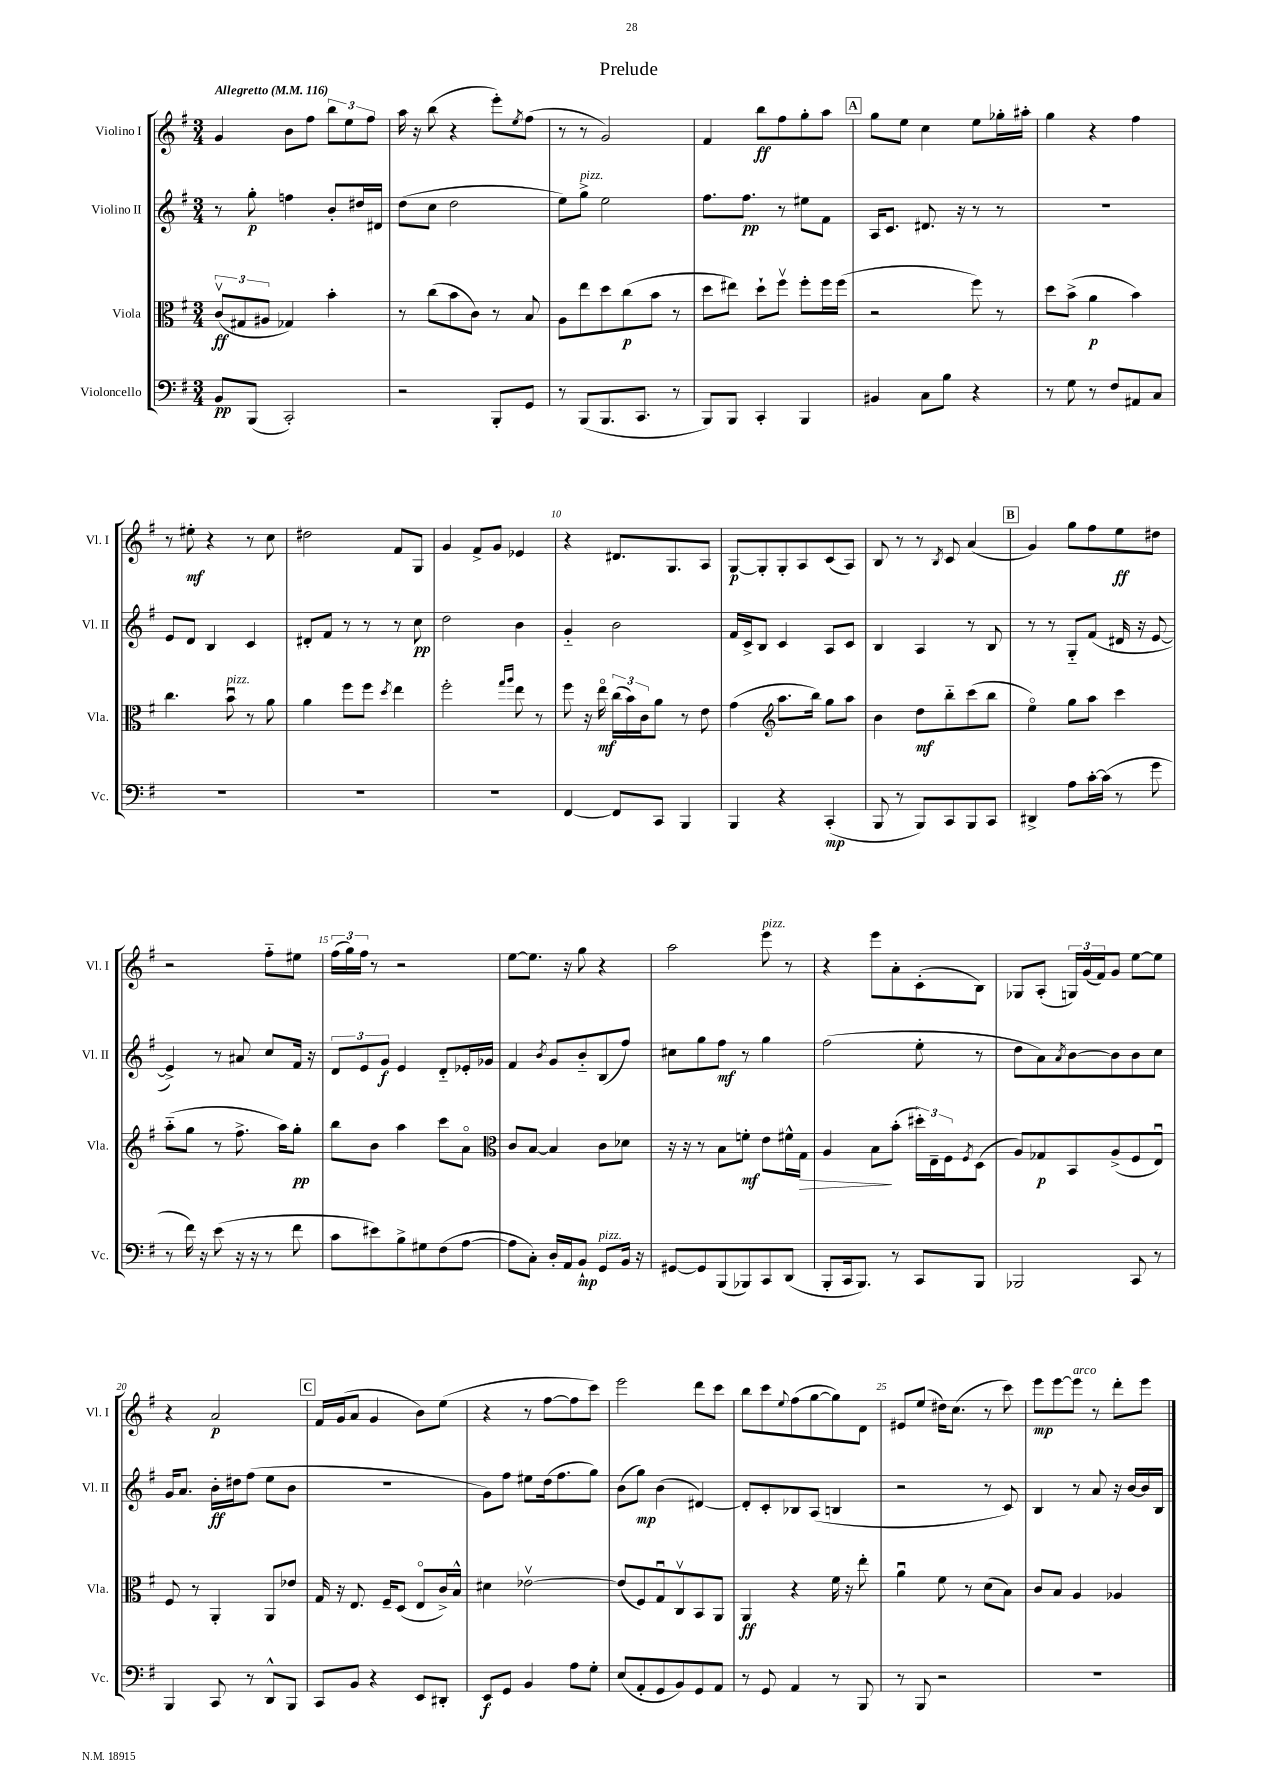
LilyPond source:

\header { title = "Prelude" }
<<
\new StaffGroup <<
\new Staff = "s0" \with { instrumentName = "Violino I" shortInstrumentName = "Vl. I" } {
    \clef treble \key g \major \numericTimeSignature \time 3/4 \tempo "Allegretto" 4 = 116
    g'4 b'8 fis''8 \tuplet 3/2 { b''8 e''8 fis''8 } |
    a''16 r16 b''8( r4 e'''8-.) \acciaccatura { e''8 } fis''8( |
    r8 r8 g'2) |
    fis'4 b''8\ff fis''8 g''8-. a''8 |
    \mark \markup { \box "A" } g''8 e''8 c''4 e''8 ges''16-. ais''16-. |
    g''4 r4 fis''4 |
    r8 eis''8-.\mf r4 r8 c''8 |
    dis''2 fis'8 g8 |
    g'4 fis'8-> g'8 ees'4 |
    r4 dis'8. g8. a8 |
    g8~\p g8-. g8-. a8 c'8( a8) |
    b8 r8 r8 \acciaccatura { b8 } c'8 a'4( |
    \mark \markup { \box "B" } g'4) g''8 fis''8 e''8\ff dis''8 |
    r2 fis''8-_ eis''8 |
    \tuplet 3/2 { fis''16( g''16) fis''16 } r8 r2 |
    e''8~ e''8. r16 g''8 r4 |
    a''2 e'''8^\markup { \italic "pizz." } r8 |
    r4 e'''8 a'8-. c'8-.( b8) |
    ges8 a8-.( \tuplet 3/2 { g16) g'16( fis'16) } g'8 e''8~ e''8 |
    r4 a'2\p |
    \mark \markup { \box "C" } fis'16 g'16( a'8 g'4 b'8) e''8( |
    r4 r8 fis''8~ fis''8 c'''8) |
    e'''2 d'''8 c'''8 |
    b''8 c'''8 \appoggiatura { e''8 } fis''8( g''8~ g''8) d'8 |
    eis'8 e''8( dis''16) c''8.( r8 c'''8) |
    e'''8\mp e'''8~ e'''8^\markup { \italic "arco" } r8 d'''8-. e'''8 \bar "|." |
}
\new Staff = "s1" \with { instrumentName = "Violino II" shortInstrumentName = "Vl. II" } {
    \clef treble \key g \major \numericTimeSignature \time 3/4
    r8 g''8-.\p f''4 b'8-. dis''16 dis'16 |
    d''8( c''8 d''2 |
    e''8) g''8->^\markup { \italic "pizz." } e''2 |
    fis''8. fis''8.\pp r8 eis''8 fis'8 |
    \mark \markup { \box "A" } a16 c'8. dis'8. r16 r8 r8 |
    R2. |
    e'8 d'8 b4 c'4 |
    dis'8-. fis'8 r8 r8 r8 c''8\pp |
    d''2 b'4 |
    g'4-_ b'2 |
    fis'16 c'16-> b8 c'4 a8 c'8 |
    b4 a4 r8 b8 |
    \mark \markup { \box "B" } r8 r8 g8-_ fis'8( dis'16 r16 e'8~ |
    e'4->) r8 ais'8 c''8 fis'16 r16 |
    \tuplet 3/2 { d'8 e'8 g'8\f } e'4 d'8-_ ees'16-. ges'16 |
    fis'4 \acciaccatura { b'8 } g'8 b'8-_ b8( fis''8) |
    cis''8 g''8 fis''8\mf r8 g''4 |
    fis''2( e''8-. r8 |
    d''8 a'8) \acciaccatura { a'8 } b'8~ b'8 b'8 c''8 |
    g'16 a'8. b'16-.\ff dis''16 fis''8( e''8 b'8 |
    \mark \markup { \box "C" } R2. |
    g'8) fis''8 eis''8 d''16( fis''8. g''8) |
    b'8( g''8\mp) b'4( dis'4~) |
    dis'8-. c'8-. bes8 a8( b4 |
    r2 r8 c'8) |
    b4 r8 a'8 r16 b'16~ b'16 b16 \bar "|." |
}
\new Staff = "s2" \with { instrumentName = "Viola" shortInstrumentName = "Vla." } {
    \clef alto \key g \major \numericTimeSignature \time 3/4
    \tuplet 3/2 { c'8\upbow\ff( gis8 ais8 } ges4) b'4-. |
    r8 c''8( b'8 c'8) r8 b8 |
    a8 e''8 d''8 c''8\p( b'8 r8 |
    d''8 eis''8) d''8-! fis''8\upbow fis''8-. fis''16 fis''16( |
    \mark \markup { \box "A" } r2 fis''8) r8 |
    d''8 b'8->( a'4\p b'4) |
    c''4. b'8\downbow^\markup { \italic "pizz." } r8 a'8 |
    a'4 fis''8 fis''8 \acciaccatura { d''8 } e''4 |
    fis''2-. \grace { g''16 a''16 } e''8 r8 |
    fis''8 r16 e''16\flageolet\mf \tuplet 3/2 { c''16( b'16) c'16 } a'8 r8 e'8 |
    g'4( \clef treble a''8. b''16) g''8 a''8 |
    b'4 d''8\mf b''8-_ c'''8( b''8 |
    \mark \markup { \box "B" } e''4\flageolet) g''8 a''8 c'''4 |
    a''8-_( g''8 r8 fis''8.-> a''16) g''8-.\pp |
    b''8 b'8 a''4 c'''8 a'8\flageolet |
    \clef alto c'8 b8~ b4 c'8 des'8 |
    r16 r16 r8 b8 f'8-.\mf e'8 fis'16-^ g16\> |
    a4 b8\! b'8-.( \tuplet 3/2 { dis''16-.) e16-- fis16 } \acciaccatura { fis8 } d8( |
    a8) ges8\p b,8 a8->( fis8 e8\downbow) |
    fis8 r8 a,4-. a,8 ees'8 |
    \mark \markup { \box "C" } g16 r16 e8. fis16-- d8( e8\flageolet c'16->) b16-^ |
    dis'4 ees'2~\upbow |
    ees'8( fis8) g8\downbow c8\upbow b,8 a,8 |
    a,4\ff r4 fis'16 r16 e''8-. |
    a'4\downbow fis'8 r8 d'8( b8) |
    c'8 b8 a4 aes4 \bar "|." |
}
\new Staff = "s3" \with { instrumentName = "Violoncello" shortInstrumentName = "Vc." } {
    \clef bass \key g \major \numericTimeSignature \time 3/4
    b,8\pp b,,8( c,2-.) |
    r2 b,,8-. g,8 |
    r8 b,,8( b,,8. c,8. r8 |
    b,,8) b,,8 c,4-. b,,4 |
    \mark \markup { \box "A" } bis,4 c8 b8 r4 |
    r8 g8 r8 fis8 ais,8 c8 |
    R2. |
    R2. |
    R2. |
    fis,4~ fis,8 c,8 b,,4 |
    b,,4 r4 c,4-.\mp( |
    b,,8 r8 b,,8) c,8 b,,8 c,8 |
    \mark \markup { \box "B" } dis,4-> a8 c'16~-. c'16( r8 g'8 |
    r8 fis'16) r16 e'8( r16 r16 r8 fis'8 |
    c'8 eis'8) b8-> gis8 fis8( a8~ |
    a8 c8-.) d16-. a,16 b,8-!\mp g,8^\markup { \italic "pizz." } b,16 r16 |
    gis,8~ gis,8 b,,8( bes,,8) c,8 d,8( |
    b,,8-. c,16 b,,8.) r8 c,8 b,,8 |
    bes,,2 c,8 r8 |
    b,,4 c,8 r8 d,8-^ b,,8 |
    \mark \markup { \box "C" } c,8 b,8 r4 e,8 dis,8-. |
    e,8\f g,8 b,4 a8 g8-. |
    e8( a,8-. g,8 b,8) g,8 a,8 |
    r8 g,8 a,4 r8 b,,8 |
    r8 b,,8 r2 |
    R2. \bar "|." |
}
>>
>>
\layout { \context { \Score \override BarNumber.break-visibility = ##(#f #t #t) barNumberVisibility = #(every-nth-bar-number-visible 5) } }
